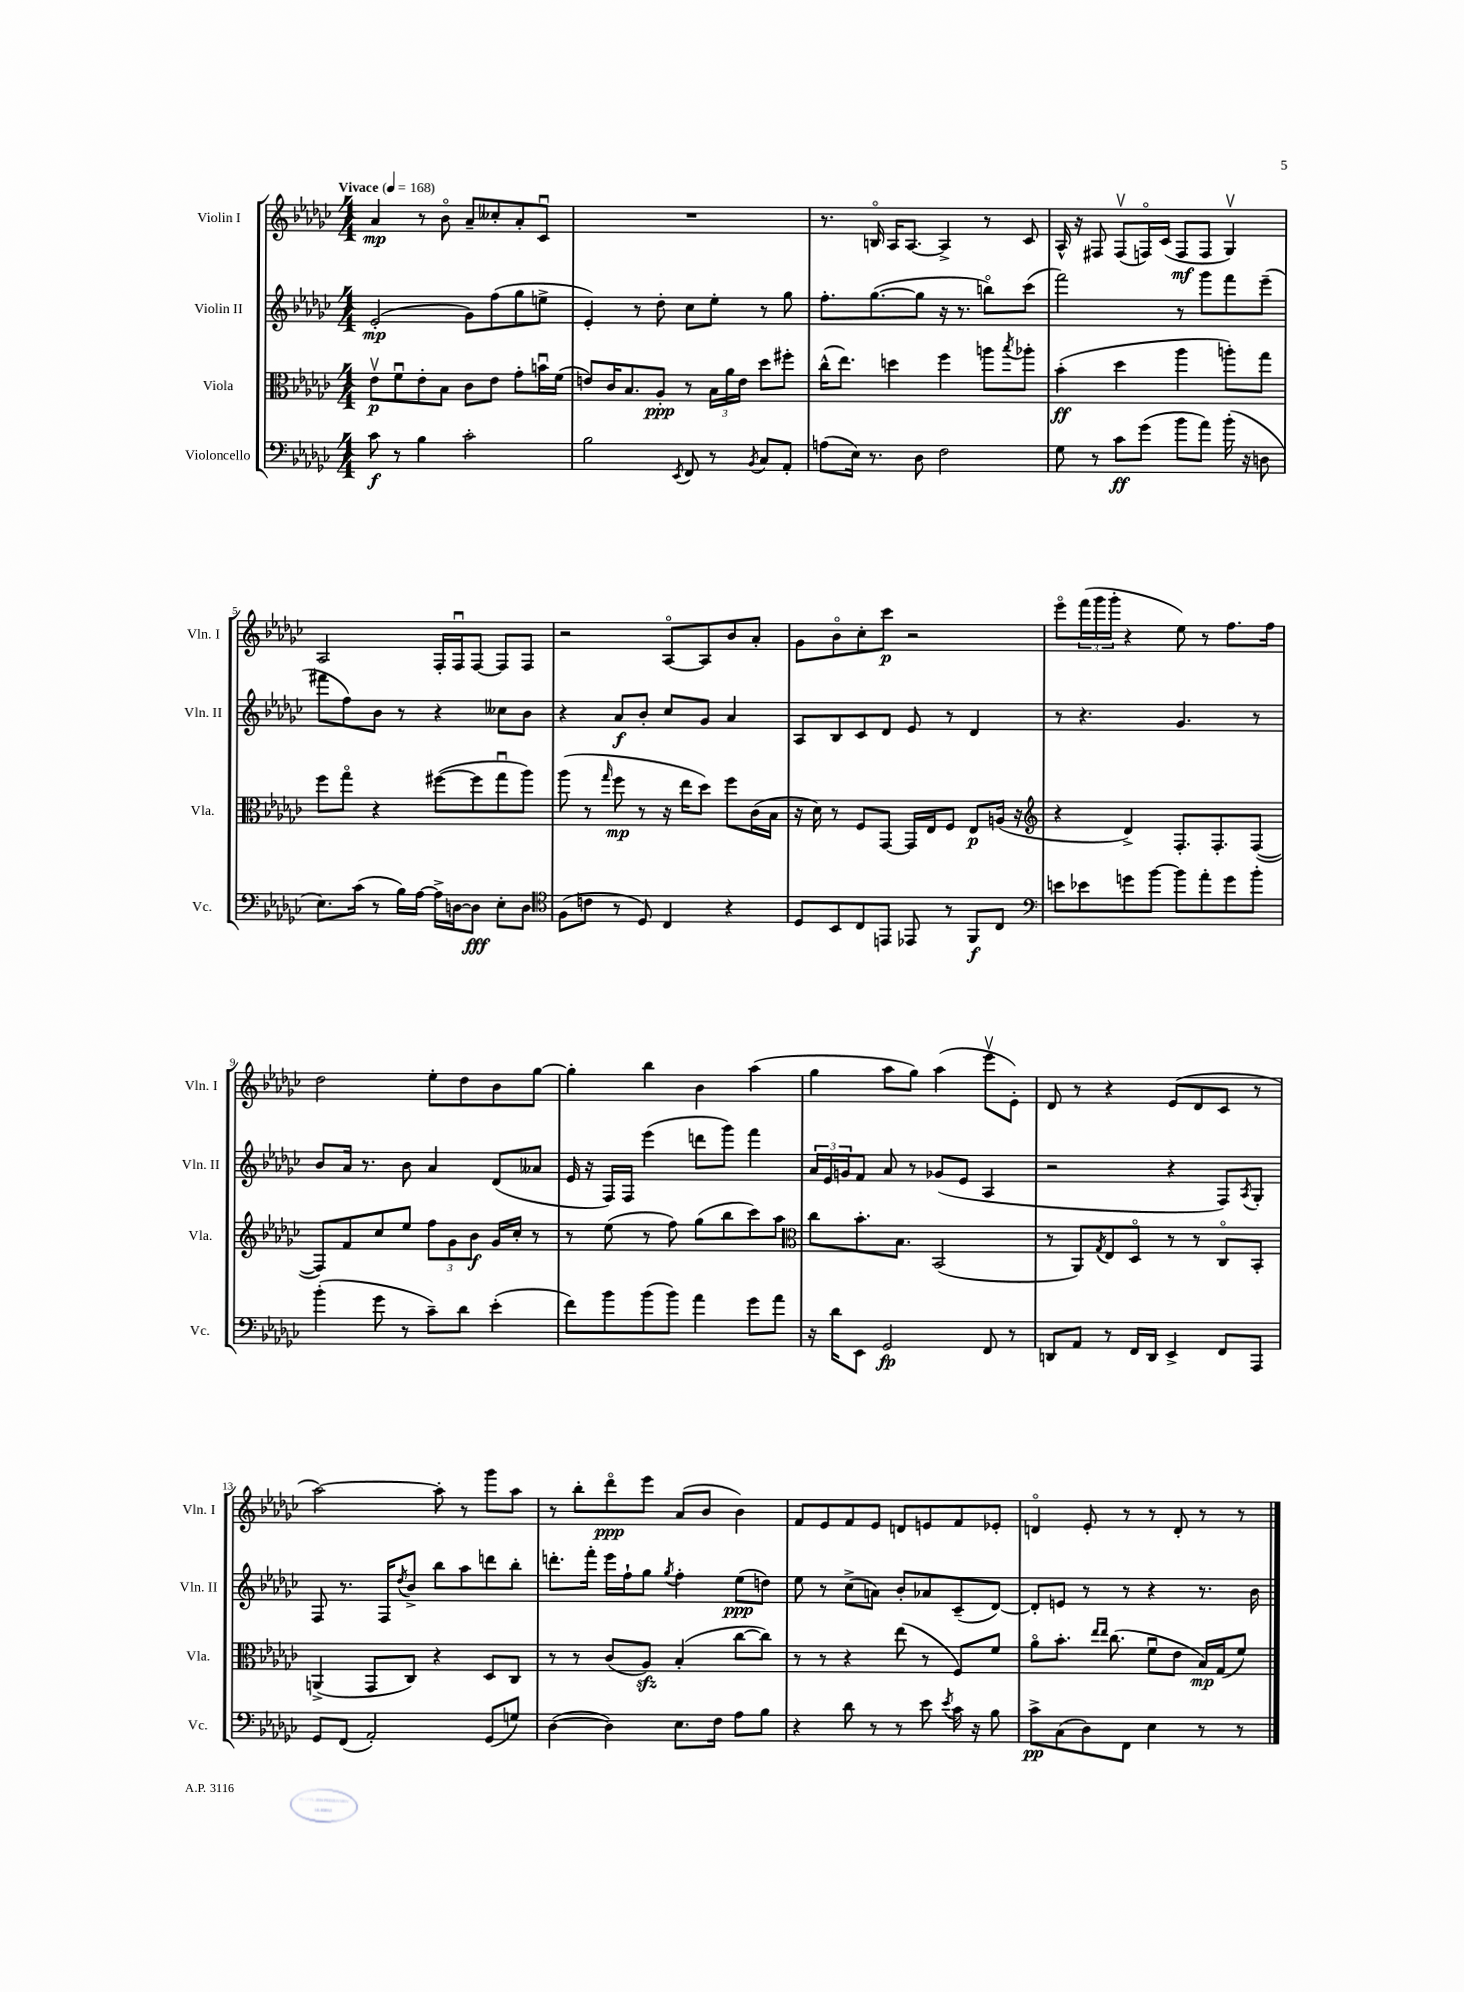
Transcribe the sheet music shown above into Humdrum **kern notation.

**kern	**dynam	**kern	**dynam	**kern	**dynam	**kern	**dynam
*part4	*part4	*part3	*part3	*part2	*part2	*part1	*part1
*staff4	*staff4	*staff3	*staff3	*staff2	*staff2	*staff1	*staff1
*I"Violoncello	*	*I"Viola	*	*I"Violin II	*	*I"Violin I	*
*I'Vc.	*	*I'Vla.	*	*I'Vln. II	*	*I'Vln. I	*
*clefF4	*	*clefC3	*	*clefG2	*	*clefG2	*
*k[b-e-a-d-g-c-]	*	*k[b-e-a-d-g-c-]	*	*k[b-e-a-d-g-c-]	*	*k[b-e-a-d-g-c-]	*
*M4/4	*	*M4/4	*	*M4/4	*	*M4/4	*
*MM168	*	*MM168	*	*MM168	*	*MM168	*
=1	=1	=1	=1	=1	=1	=1	=1
!	!	!	!	!	!	!LO:TX:a:B:t=Vivace	!
8c-\	f	8e-v\L	p	(2e-'/	mp	4a-/	mp
8r	.	8fu\	.	.	.	.	.
4B-\	.	8e-'\	.	.	.	8r	.
.	.	8B-\J	.	.	.	8b-\	.
2c-'\	.	8c-\L	.	8g-\L)	.	8a-~/L	.
.	.	8e-\J	.	(8ff\	.	8cc--X'/	.
.	.	8g-'\L	.	8gg-\	.	8a-'/	.
.	.	16bnu\L	.	8een^\J	.	8c-u/J	.
.	.	(16f\JJ	.	.	.	.	.
=2	=2	=2	=2	=2	=2	=2	=2
2B-\	.	8en/L)	.	4e-'/)	.	1r	.
.	.	16c-/K	.	.	.	.	.
.	.	8.B-/	.	.	.	.	.
.	.	.	.	8r	.	.	.
.	.	8A-'/J	ppp	8dd-'\	.	.	.
8qEE-/	.	.	.	.	.	.	.
8FF/	.	8r	.	8cc-\L	.	.	.
8r	.	24B-\LL	.	8ee-'\J	.	.	.
.	.	24a-\	.	.	.	.	.
.	.	24e\JJ	.	.	.	.	.
8qBB-/	.	.	.	.	.	.	.
8C-/L	.	8dd-\L	.	8r	.	.	.
8AA-'/J	.	8ff#X'\J	.	8gg-\	.	.	.
=3	=3	=3	=3	=3	=3	=3	=3
(8An\L	.	(16cc-^^\KL	.	8.ff'\L	.	8.r	.
.	.	8.ee-\J)	.	.	.	.	.
16E-\Jk)	.	.	.	.	.	.	.
8.r	.	.	.	([8.gg-\	.	16Bn/	.
.	.	4ddn\	.	.	.	16A-/KL	.
.	.	.	.	.	.	[8.A-/J	.
8D-\	.	.	.	8gg-\J]	.	.	.
2F\	.	4ff\	.	16r	.	4A-^/]	.
.	.	.	.	8.r	.	.	.
.	.	8aan\L	.	8bbn\L)	.	8r	.
.	.	8qbb-/	.	.	.	.	.
.	.	8aa-X'\J	.	(8ccc-\J	.	8c-/	.
=4	=4	=4	=4	=4	=4	=4	=4
8G-\	.	(4b-'\	ff	2fff\)	.	16A-^^/	.
.	.	.	.	.	.	16r	.
8r	.	.	.	.	.	8F#X/	.
8c-\L	ff	4dd-\	.	.	.	(8F#v/L	.
(8g-\J	.	.	.	.	.	16Fn/L)	.
.	.	.	.	.	.	(16c-/JJ	.
8b-\L	.	4aa-\	.	8r	.	8F/L	mf
8a-\J)	.	.	.	8ggg-\L	.	8F/J	.
(16b-'\	.	8aan'\L)	.	8fff\	.	4G-v/)	.
16r	.	.	.	.	.	.	.
8Dn\	.	8gg-\J	.	(8eee-~\J	.	.	.
!!LO:LB:g=z
=5	=5	=5	=5	=5	=5	=5	=5
8.E-\L)	.	8ff\L	.	8fff#X\L	.	2A-/	.
.	.	8gg-\J	.	8ff\)	.	.	.
(16c-\Jk	.	.	.	.	.	.	.
8r	.	4r	.	8b-\J	.	.	.
16B-\LL)	.	.	.	8r	.	.	.
[16A-\JJ	.	.	.	.	.	.	.
16A-^\LL]	.	([8ff#X\L	.	4r	.	16F'/LL	.
[16Dn\J	.	.	.	.	.	16Fu/J	.
8D\J]	fff	8ff#\]	.	.	.	[8F/J	.
8E-'\L	.	8gg-u\	.	8cc--X\L	.	8F/L]	.
8D\J	.	8aa-\J)	.	8b-\J	.	8F/J	.
=6	=6	=6	=6	=6	=6	=6	=6
*clefC4	*	*	*	*	*	*	*
(8F\L	.	(8aa-\	.	4r	.	2r	.
8cn\J	.	8r	.	.	.	.	.
.	.	16qqgg-/	.	.	.	.	.
8r	.	8ff\	mp	8a-/L	f	.	.
8D-/)	.	8r	.	8b-'/J	.	.	.
4C-/	.	16r	.	8cc-/L	.	[8A-/L	.
.	.	16ee-\KL	.	.	.	.	.
.	.	8dd-\J)	.	8g-/J	.	8A-/]	.
4r	.	8ff\L	.	4a-/	.	8b-/	.
.	.	(16c-\L	.	.	.	8a-'/J	.
.	.	16B-\JJ	.	.	.	.	.
=7	=7	=7	=7	=7	=7	=7	=7
8D-/L	.	16r	.	8A-/L	.	8g-\L	.
.	.	16d-\)	.	.	.	.	.
8BB-/	.	8r	.	8B-/	.	8b-\	.
8C-/	.	8F/L	.	8c-/	.	8cc-'\	.
8EEn/J	.	[8GG-/J	.	8d-/J	.	8ccc-\J	p
8EE-X/	.	16GG-/LL]	.	8e-/	.	2r	.
.	.	16E-/J	.	.	.	.	.
8r	.	8F/J	.	8r	.	.	.
8FF/L	f	8E-/L	p	4d-/	.	.	.
8C-/J	.	(16An/Jk	.	.	.	.	.
.	.	16r	.	.	.	.	.
=8	=8	=8	=8	=8	=8	=8	=8
*clefF4	*	*clefG2	*	*	*	*	*
8en\L	.	4r	.	8r	.	8eee-\L	.
8e-X\	.	.	.	4.r	.	(24fff\L	.
.	.	.	.	.	.	24ggg-\	.
.	.	.	.	.	.	24ggg-'\JJ	.
8gn\	.	4d-^/)	.	.	.	4r	.
[8b-\J	.	.	.	.	.	.	.
8b-\L]	.	8.F'/L	.	4.g-/	.	8ee-\)	.
8a-'\	.	.	.	.	.	8r	.
.	.	8.F'/	.	.	.	.	.
8g\	.	.	.	.	.	8.ff\L	.
8b-'\J	.	([8F/J	.	8r	.	.	.
.	.	.	.	.	.	16ff\Jk	.
!!LO:LB:g=z
=9	=9	=9	=9	=9	=9	=9	=9
(4b-'\	.	8F/L])	.	8b-/L	.	2dd-\	.
.	.	8f/	.	16a-/Jk	.	.	.
.	.	.	.	8.r	.	.	.
8g-\	.	8cc-/	.	.	.	.	.
8r	.	8ee-/J	.	8b-\	.	.	.
8c-~\L)	.	12ff\L	.	4a-/	.	8ee-'\L	.
.	.	12g-\	.	.	.	.	.
8d-\J	.	.	.	.	.	8dd-\	.
.	.	12b-\J	f	.	.	.	.
(4e-'\	.	16g-/LL	.	(8d-/L	.	8b-\	.
.	.	16cc-'/JJ	.	.	.	.	.
.	.	8r	.	8a--X/J	.	[8gg-\J	.
=10	=10	=10	=10	=10	=10	=10	=10
8f\L)	.	8r	.	16e-/	.	4gg-'\]	.
.	.	.	.	16r	.	.	.
8b-\	.	(8ee-\	.	16F/LL)	.	.	.
.	.	.	.	16F/JJ	.	.	.
(8b-\	.	8r	.	(4eee-\	.	4bb-\	.
8b-\J)	.	8ff\)	.	.	.	.	.
4a-\	.	(8gg-\L	.	8dddn\L	.	4b-\	.
.	.	8bb-\	.	8ggg-\J)	.	.	.
8g-\L	.	8ccc-\)	.	4fff\	.	(4aa-\	.
8a-\J	.	8aa-\J	.	.	.	.	.
=11	=11	=11	=11	=11	=11	=11	=11
*	*	*clefC3	*	*	*	*	*
16r	.	8cc-\L	.	24a-/LL	.	4gg-\	.
.	.	.	.	24e-/	.	.	.
16d-\KL	.	.	.	.	.	.	.
.	.	.	.	24gn/J	.	.	.
8EE-\J	.	8.b-'\	.	8f/J	.	.	.
2GG-/	fp	.	.	8a-/	.	8aa-\L	.
.	.	8.B-\J	.	.	.	.	.
.	.	.	.	8r	.	8gg-\J)	.
.	.	(2BB-/	.	(8g-X/L	.	(4aa-\	.
.	.	.	.	8e-/J	.	.	.
8FF/	.	.	.	4A-/	.	8eee-v\L	.
8r	.	.	.	.	.	8e-'\J)	.
=12	=12	=12	=12	=12	=12	=12	=12
8DDn/L	.	8r	.	2r	.	8d-/	.
8AA-/J	.	8AA-/L)	.	.	.	8r	.
.	.	8qG-/	.	.	.	.	.
8r	.	8E-/	.	.	.	4r	.
16FF/LL	.	8D-/J	.	.	.	.	.
16DD/JJ	.	.	.	.	.	.	.
4EE-^/	.	8r	.	4r	.	(8e-/L	.
.	.	8r	.	.	.	8d-/	.
8FF/L	.	8C-/L	.	8F/L)	.	8c-/J	.
.	.	.	.	8qA-/	.	.	.
8AAA-/J	.	8BB-'/J	.	8G-'/J	.	8r	.
!!LO:LB:g=z
=13	=13	=13	=13	=13	=13	=13	=13
8GG-/L	.	(4AAn^/	.	8F/	.	[2aa-\)	.
(8FF/J	.	.	.	8.r	.	.	.
2AA-'/)	.	8GG-/L	.	.	.	.	.
.	.	.	.	16F/KL	.	.	.
.	.	.	.	8qdd-/	.	.	.
.	.	8C-/J)	.	8b-^/J	.	.	.
.	.	4r	.	8bb-\L	.	8aa-'\]	.
.	.	.	.	8aa-\	.	8r	.
(8GG-/L	.	8D-/L	.	8dddn\	.	8ggg-\L	.
8Gn/J)	.	8C-/J	.	8bb-'\J	.	8aa-\J	.
=14	=14	=14	=14	=14	=14	=14	=14
([4D-\	.	8r	.	8.dddn'\L	.	8r	.
.	.	8r	.	.	.	8bb-'\L	.
.	.	.	.	16fff'\Jk	.	.	.
4D-\])	.	(8c-/L	.	16eee-\LL	.	8ddd-\	ppp
.	.	.	.	16ff`\J	.	.	.
.	.	8A-zz/J)	.	8gg-\J	.	8eee-\J	.
.	.	.	.	8qgg-/	.	.	.
8.E-\L	.	(4B-'/	.	4ff'\	.	(8a-/L	.
.	.	.	.	.	.	8b-/J	.
16F\Jk	.	.	.	.	.	.	.
8A-\L	.	[8cc-\L	.	(8ee-\L	ppp	4b-\)	.
8B-\J	.	8cc-\J])	.	8ddn\J)	.	.	.
=15	=15	=15	=15	=15	=15	=15	=15
4r	.	8r	.	8ee-\	.	8f/L	.
.	.	8r	.	8r	.	8e-/	.
8d-\	.	4r	.	(8cc-^\L	.	8f/	.
8r	.	.	.	8an\J)	.	8e-/J	.
8r	.	(8ee-\	.	8b-'/L	.	8dn/L	.
8e-\	.	8r	.	8a-X/	.	8en/	.
8qe-/	.	.	.	.	.	.	.
16c-\	.	8F/L)	.	(8c-~/	.	8f/	.
16r	.	.	.	.	.	.	.
8B-\	.	8f/J	.	[8d-/J)	.	8e-X'/J	.
=16	=16	=16	=16	=16	=16	=16	=16
8c-^\L	pp	8a-\L	.	8d-'/L]	.	4dn/	.
(8C-\	.	8.b-'\J	.	8en/J	.	.	.
8D-\)	.	.	.	8r	.	8e-'/	.
.	.	16qqee-/LL	.	.	.	.	.
.	.	16qqee-/JJ	.	.	.	.	.
.	.	(8.cc-\	.	.	.	.	.
8FF\J	.	.	.	8r	.	8r	.
4E-\	.	8fu\L	.	4r	.	8r	.
.	.	8e-\J	.	.	.	8d'/	.
8r	.	16B-/LL)	mp	8.r	.	8r	.
.	.	(16G-/J	.	.	.	.	.
8r	.	8f/J)	.	.	.	8r	.
.	.	.	.	16b-\	.	.	.
==	==	==	==	==	==	==	==
*-	*-	*-	*-	*-	*-	*-	*-
